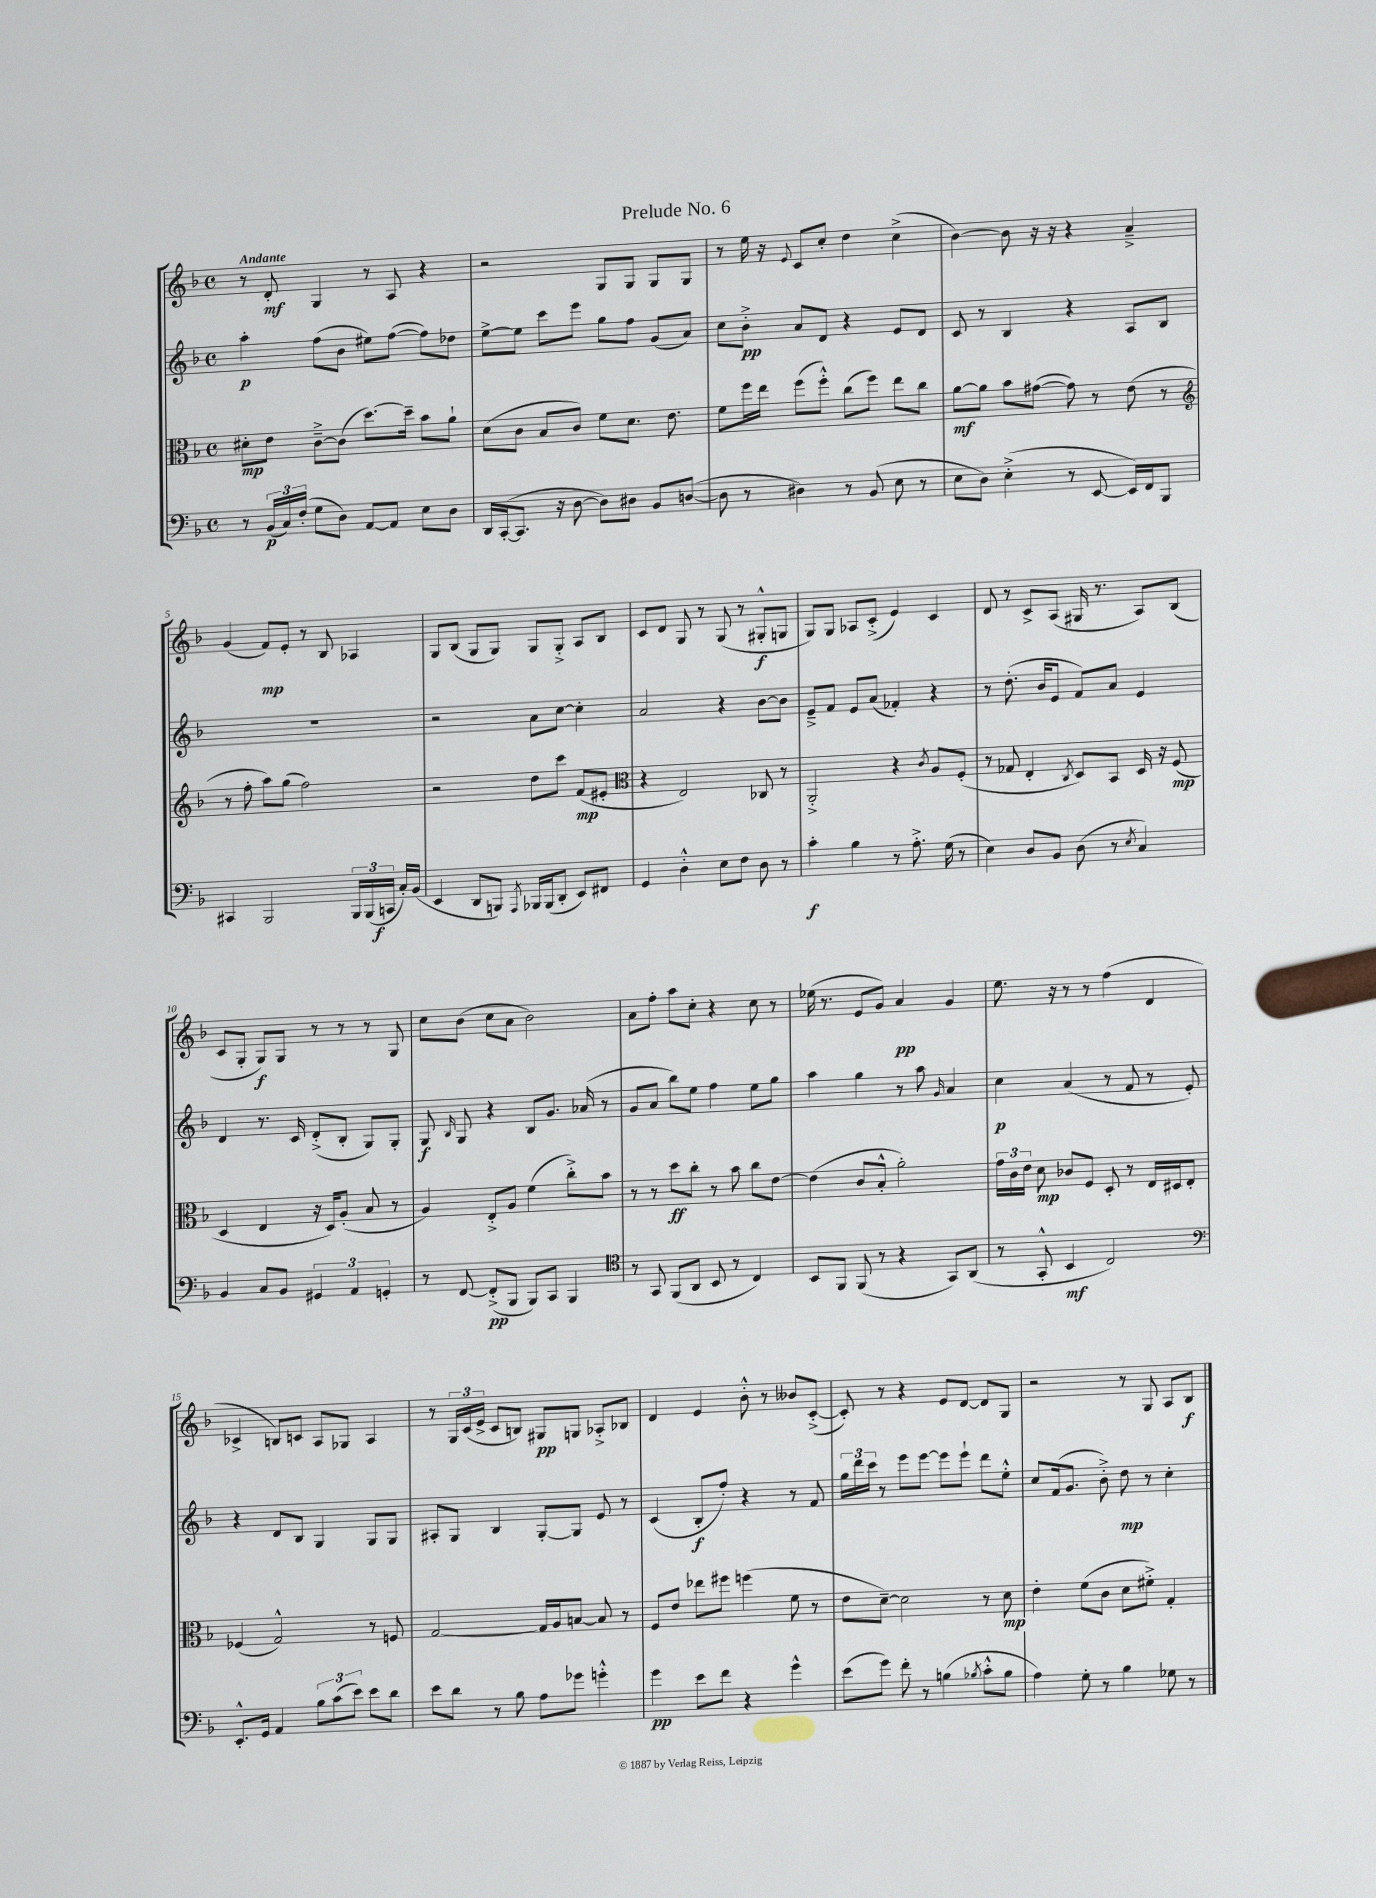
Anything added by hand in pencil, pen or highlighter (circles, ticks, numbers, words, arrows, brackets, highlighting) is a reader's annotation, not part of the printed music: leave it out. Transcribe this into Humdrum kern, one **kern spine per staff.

**kern	**dynam	**kern	**dynam	**kern	**dynam	**kern	**dynam
*part4	*part4	*part3	*part3	*part2	*part2	*part1	*part1
*staff4	*staff4	*staff3	*staff3	*staff2	*staff2	*staff1	*staff1
*clefF4	*	*clefC3	*	*clefG2	*	*clefG2	*
*k[b-]	*	*k[b-]	*	*k[b-]	*	*k[b-]	*
*M4/4	*	*M4/4	*	*M4/4	*	*M4/4	*
*met(c)	*	*met(c)	*	*met(c)	*	*met(c)	*
=1	=1	=1	=1	=1	=1	=1	=1
!	!	!	!	!	!	!LO:TX:a:B:t=Andante	!
8r	.	8d#X'\L	mp	4aa'\	p	8r	.
(24BB-/LL	p	8e\J	.	.	.	8d'/	mf
24C/)	.	.	.	.	.	.	.
(24F'/JJ	.	.	.	.	.	.	.
8G\L	.	[8c~^\L	.	(8ff\L	.	4G/	.
8D\J)	.	(8c\J]	.	8b-\J	.	.	.
[8AA/L	.	[8.dd\L)	.	8ee#X\L)	.	8r	.
8AA/J]	.	.	.	([8ff\J	.	8A/	.
.	.	16dd~\Jk]	.	.	.	.	.
8E\L	.	8b-\L	.	8ff\L])	.	4r	.
8D\J	.	8a`\J	.	8dd-X\J	.	.	.
=2	=2	=2	=2	=2	=2	=2	=2
16DD/LL	.	(8d\L	.	[8ee^\L	.	2r	.
([16CC'/J	.	.	.	.	.	.	.
8.CC/J]	.	8c\J	.	8ee\J]	.	.	.
.	.	8B-/L	.	8ccc\L	.	.	.
16r	.	.	.	.	.	.	.
[8D\	.	8c/J)	.	8eee\J	.	.	.
8D\L])	.	8f\L	.	8gg\L	.	8G/L	.
8D#X\J	.	8.d\J	.	8ff\J	.	8G/J	.
8BB-/L	.	.	.	(8g/L	.	8G/L	.
.	.	8.e\	.	.	.	.	.
([8Dn/J	.	.	.	8a/J)	.	8G/J	.
=3	=3	=3	=3	=3	=3	=3	=3
8D\]	.	8f\L	.	8cc\L	.	8r	.
8r	.	16ff\L	.	8b-'^\J	pp	16ee\	.
.	.	16ee\JJ	.	.	.	16r	.
.	.	.	.	.	.	8qqe/	.
4D#X\)	.	(8ff\L	.	8a/L	.	8c/L	.
.	.	8ff'^^\J)	.	8d/J	.	8cc'/J	.
8r	.	(8cc\L	.	4r	.	4dd\	.
(8BB-/	.	8ff\J)	.	.	.	.	.
8E\	.	8ee\L	.	8e/L	.	(4cc^\	.
8r	.	8cc\J	.	8d/J	.	.	.
=4	=4	=4	=4	=4	=4	=4	=4
8E\L	.	[8a\L	mf	8c/	.	[4b-\)	.
8D\J)	.	8a\J]	.	8r	.	.	.
(4E'^\	.	8b-\L	.	4B-/	.	8b-\]	.
.	.	([8g#X\J	.	.	.	16r	.
.	.	.	.	.	.	16r	.
8r	.	8g#\])	.	4r	.	4r	.
[8EE/	.	8r	.	.	.	.	.
16EE/LL])	.	(8e\	.	8A/L	.	4a~^/	.
16FF/J	.	.	.	.	.	.	.
8BBB-/J	.	8r	.	8B-/J	.	.	.
!!LO:LB:g=z
=5	=5	=5	=5	=5	=5	=5	=5
*	*	*clefG2	*	*	*	*	*
4CC#X/	.	8r	.	1r	.	(4g/	.
.	.	8ff'\	.	.	.	.	.
2BBB-/	.	8aa\L)	.	.	.	8f/L)	mp
.	.	(8gg\J	.	.	.	8e'/J	.
.	.	2ff\)	.	.	.	8r	.
.	.	.	.	.	.	8B-/	.
24BBB-/LL	.	.	.	.	.	4A-X/	.
(24BBB-/	.	.	.	.	.	.	.
24CCn/JJ	f	.	.	.	.	.	.
16C'/LL)	.	.	.	.	.	.	.
(16BB-/JJ	.	.	.	.	.	.	.
=6	=6	=6	=6	=6	=6	=6	=6
4EE/	.	2r	.	2r	.	8G/L	.
.	.	.	.	.	.	(8B-/J	.
8DD/L	.	.	.	.	.	8G/L	.
8BBBn/J)	.	.	.	.	.	8G/J)	.
8qAAA/	.	.	.	.	.	.	.
16BBB-X/LL	.	8dd\L	.	8a\L	.	8G/L	.
(16BBB-/J	.	.	.	.	.	.	.
8DD'/J	.	8ccc\J	.	[8cc\J	.	8G'^/J	.
8EE/L)	.	(8f/L	mp	4cc'\]	.	8A/L	.
8FF#X/J	.	8e#X'/J	.	.	.	8B-/J	.
=7	=7	=7	=7	=7	=7	=7	=7
*	*	*clefC3	*	*	*	*	*
4GG/	.	4r	.	2a/	.	8c/L	.
.	.	.	.	.	.	8d/J	.
4D'^^\	.	2E/)	.	.	.	8G/	.
.	.	.	.	.	.	8r	.
8E\L	.	.	.	4r	.	(8G/	.
8F\J	.	.	.	.	.	8r	.
8D\	.	8C-X/	.	[8b-\L	.	8G#X'^^/L	f
8r	.	8r	.	8b-\J]	.	8Gn/J	.
=8	=8	=8	=8	=8	=8	=8	=8
4c'\	f	2AA'^/	.	8e~^/L	.	8G/L)	.
.	.	.	.	8f/J	.	8G/J	.
4B-\	.	.	.	8e/L	.	8A-X/L	.
.	.	.	.	(8a/J	.	(8c'^/J	.
8r	.	4r	.	4f-X'/)	.	4e/)	.
8.A'^\	.	.	.	.	.	.	.
.	.	8qc/	.	.	.	.	.
.	.	8A/L	.	4r	.	4c/	.
(16G\	.	.	.	.	.	.	.
8r	.	(8F'/J	.	.	.	.	.
=9	=9	=9	=9	=9	=9	=9	=9
4E\)	.	8r	.	8r	.	8d/	.
.	.	8G-X/	.	(8.dd'\	.	8r	.
8D/L	.	4E'/	.	.	.	8c^/L	.
.	.	.	.	16b-/KL	.	.	.
8BB-/J	.	.	.	8e/J	.	(8A/J	.
.	.	8qC/	.	.	.	.	.
(8D\	.	8D/L)	.	8f/L)	.	16G#X/	.
.	.	.	.	.	.	8.r	.
8r	.	8BB-/J	.	8a/J	.	.	.
8qE/	.	.	.	.	.	.	.
4C/)	.	16D/	.	4e/	.	8A/L)	.
.	.	16r	.	.	.	.	.
.	.	(8F/	mp	.	.	(8B-/J	.
!!LO:LB:g=z
=10	=10	=10	=10	=10	=10	=10	=10
4BB-/	.	4D/	.	4d/	.	8c/L	.
.	.	.	.	.	.	8G'/J	.
8C/L	.	4E/	.	8.r	.	8G/L)	f
8BB-/J	.	.	.	.	.	8G/J	.
.	.	.	.	16c/	.	.	.
6GG#X/	.	16r	.	(8d'^/L	.	8r	.
.	.	16D/KL)	.	.	.	.	.
.	.	(8A'/J	.	8B-'/J	.	8r	.
6AA/	.	.	.	.	.	.	.
.	.	8B-/	.	8G/L)	.	8r	.
6GGn'/	.	.	.	.	.	.	.
.	.	8r	.	8G'/J	.	8G/	.
=11	=11	=11	=11	=11	=11	=11	=11
8r	.	4A/)	.	8G/	f	8cc\L	.
.	.	.	.	16qqB-/	.	.	.
[8FF/	.	.	.	8G/	.	(8b-\J	.
(8FF'^/L]	pp	8E'^/L	.	4r	.	8cc\L	.
8BBB-/J	.	8A/J	.	.	.	8a\J	.
8BBB-/L)	.	(4f\	.	8B-/L	.	2b-\)	.
8CC/J	.	.	.	8.g/J	.	.	.
4BBB-/	.	8cc'^\L)	.	.	.	.	.
.	.	.	.	(16a-X/	.	.	.
.	.	8b-\J	.	8r	.	.	.
=12	=12	=12	=12	=12	=12	=12	=12
*clefC4	*	*	*	*	*	*	*
8r	.	8r	.	8g/L	.	8a\L	.
8GG/	.	8r	.	8a/J	.	8ff'\J	.
(8FF/L	.	8dd\L	ff	8bb-\L)	.	8aa\L	.
8AA/J	.	8cc'\J	.	8ee\J	.	8cc'\J	.
8BB-/	.	8r	.	4ff\	.	4r	.
8r	.	8b-\	.	.	.	.	.
4C/)	.	8cc\L	.	8ee\L	.	8cc\	.
.	.	[8e\J	.	8gg\J	.	8r	.
=13	=13	=13	=13	=13	=13	=13	=13
8BB-/L	.	(4e\]	.	4aa\	.	(16ee-X\	.
.	.	.	.	.	.	8.r	.
8FF/J	.	.	.	.	.	.	.
(8FF/	.	8c/L	.	4gg\	.	8e/L	.
8r	.	8B-'^^/J	.	.	.	8g/J)	.
4r	.	2a'\)	.	8r	.	4a/	pp
.	.	.	.	8aa\	.	.	.
.	.	.	.	16qqg/	.	.	.
8GG/L)	.	.	.	4a/	.	4g/	.
(8AA/J	.	.	.	.	.	.	.
=14	=14	=14	=14	=14	=14	=14	=14
8r	.	24g\LL	.	4cc\	p	8.ee\	.
.	.	24c\	.	.	.	.	.
.	.	24e\JJ	.	.	.	.	.
8GG'^^/	.	8d\	mp	.	.	.	.
.	.	.	.	.	.	16r	.
4BB-/	mf	8c-X/L	.	(4a/	.	8r	.
.	.	8F/J	.	.	.	8r	.
2C/)	.	8D'/	.	8r	.	(4ff\	.
.	.	8r	.	8f/	.	.	.
.	.	16E/LL	.	8r	.	4d/	.
.	.	16D#X/J	.	.	.	.	.
.	.	8E'/J	.	8e'/)	.	.	.
!!LO:LB:g=z
=15	=15	=15	=15	=15	=15	=15	=15
*clefF4	*	*	*	*	*	*	*
8.EE'^^/L	.	(4F-X/	.	4r	.	4c-X^/	.
16GG/Jk	.	.	.	.	.	.	.
4AA/	.	2G^^/)	.	8d/L	.	8Bn/L)	.
.	.	.	.	8B-/J	.	8cn/J	.
12B-\L	.	.	.	4G/	.	8A/L	.
(12c\	.	.	.	.	.	.	.
.	.	.	.	.	.	8G-X/J	.
12e\J)	.	.	.	.	.	.	.
8e\L	.	8r	.	8G/L	.	4A/	.
8d\J	.	8Fn/	.	8G/J	.	.	.
=16	=16	=16	=16	=16	=16	=16	=16
8e\L	.	[2G/	.	8A#X'/L	.	8r	.
8d\J	.	.	.	8G/J	.	24G/LL	.
.	.	.	.	.	.	(24c/	.
.	.	.	.	.	.	24e^/JJ	.
8r	.	.	.	4B-/	.	8c/L	.
8B-\	.	.	.	.	.	8Bn/J)	.
8A\L	.	16G/LL]	.	[8G'/L	.	8G#X/L	pp
.	.	16A/J	.	.	.	.	.
8g-X\J	.	[8Bn/J	.	8G/J]	.	8Gn/J	.
4gn'^^\	.	8B/]	.	8e/	.	8A-X'^/L	.
.	.	8r	.	8r	.	8B-X/J	.
=17	=17	=17	=17	=17	=17	=17	=17
4g\	pp	8F/L	.	(4c/	.	4d/	.
.	.	8e/J	.	.	.	.	.
8e\L	.	8ee-X\L	.	8B-'/L	f	4e/	.
8f\J	.	8ff#X\J	.	8ff'/J)	.	.	.
4r	.	(4ffn\	.	4r	.	8b-'^^\	.
.	.	.	.	.	.	8r	.
4g^^\	.	8f\	.	8r	.	8b--X/L	.
.	.	8r	.	8f/	.	([8c'^/J	.
=18	=18	=18	=18	=18	=18	=18	=18
(8e\L	.	8e\L	.	24gg\LL	.	8c'/])	.
.	.	.	.	24ddd\	.	.	.
.	.	.	.	24ccc\JJ	.	.	.
8g\J)	.	[8d~\J)	.	8r	.	8r	.
8f'\	.	2d\]	.	8eee\L	.	4r	.
8r	.	.	.	[8eee\J	.	.	.
(4Bn\	.	.	.	8eee\L]	.	8e/L	.
.	.	.	.	8eee`\J	.	[8d/J	.
8qB-X/	.	.	.	.	.	.	.
8c'^^\L	.	8r	.	8ddd\L	.	8d/L]	.
8B-\J	.	8d\	mp	8ee'^^\J	.	8G/J	.
=19	=19	=19	=19	=19	=19	=19	=19
4A\)	.	4e'\	.	8cc/L	.	2r	.
.	.	.	.	(16f/k	.	.	.
.	.	.	.	8.g/J	.	.	.
8G'\	.	(8f\L	.	.	.	.	.
8r	.	8c\J	.	8b-'^\)	.	.	.
4B-\	.	8d\L	.	8dd\	mp	8r	.
.	.	8f#X'^\J)	.	8r	.	8G/	.
8G-X\	.	4G'/	.	4cc'\	.	8A/L	.
8r	.	.	.	.	.	8B-/J	f
==	==	==	==	==	==	==	==
*-	*-	*-	*-	*-	*-	*-	*-
